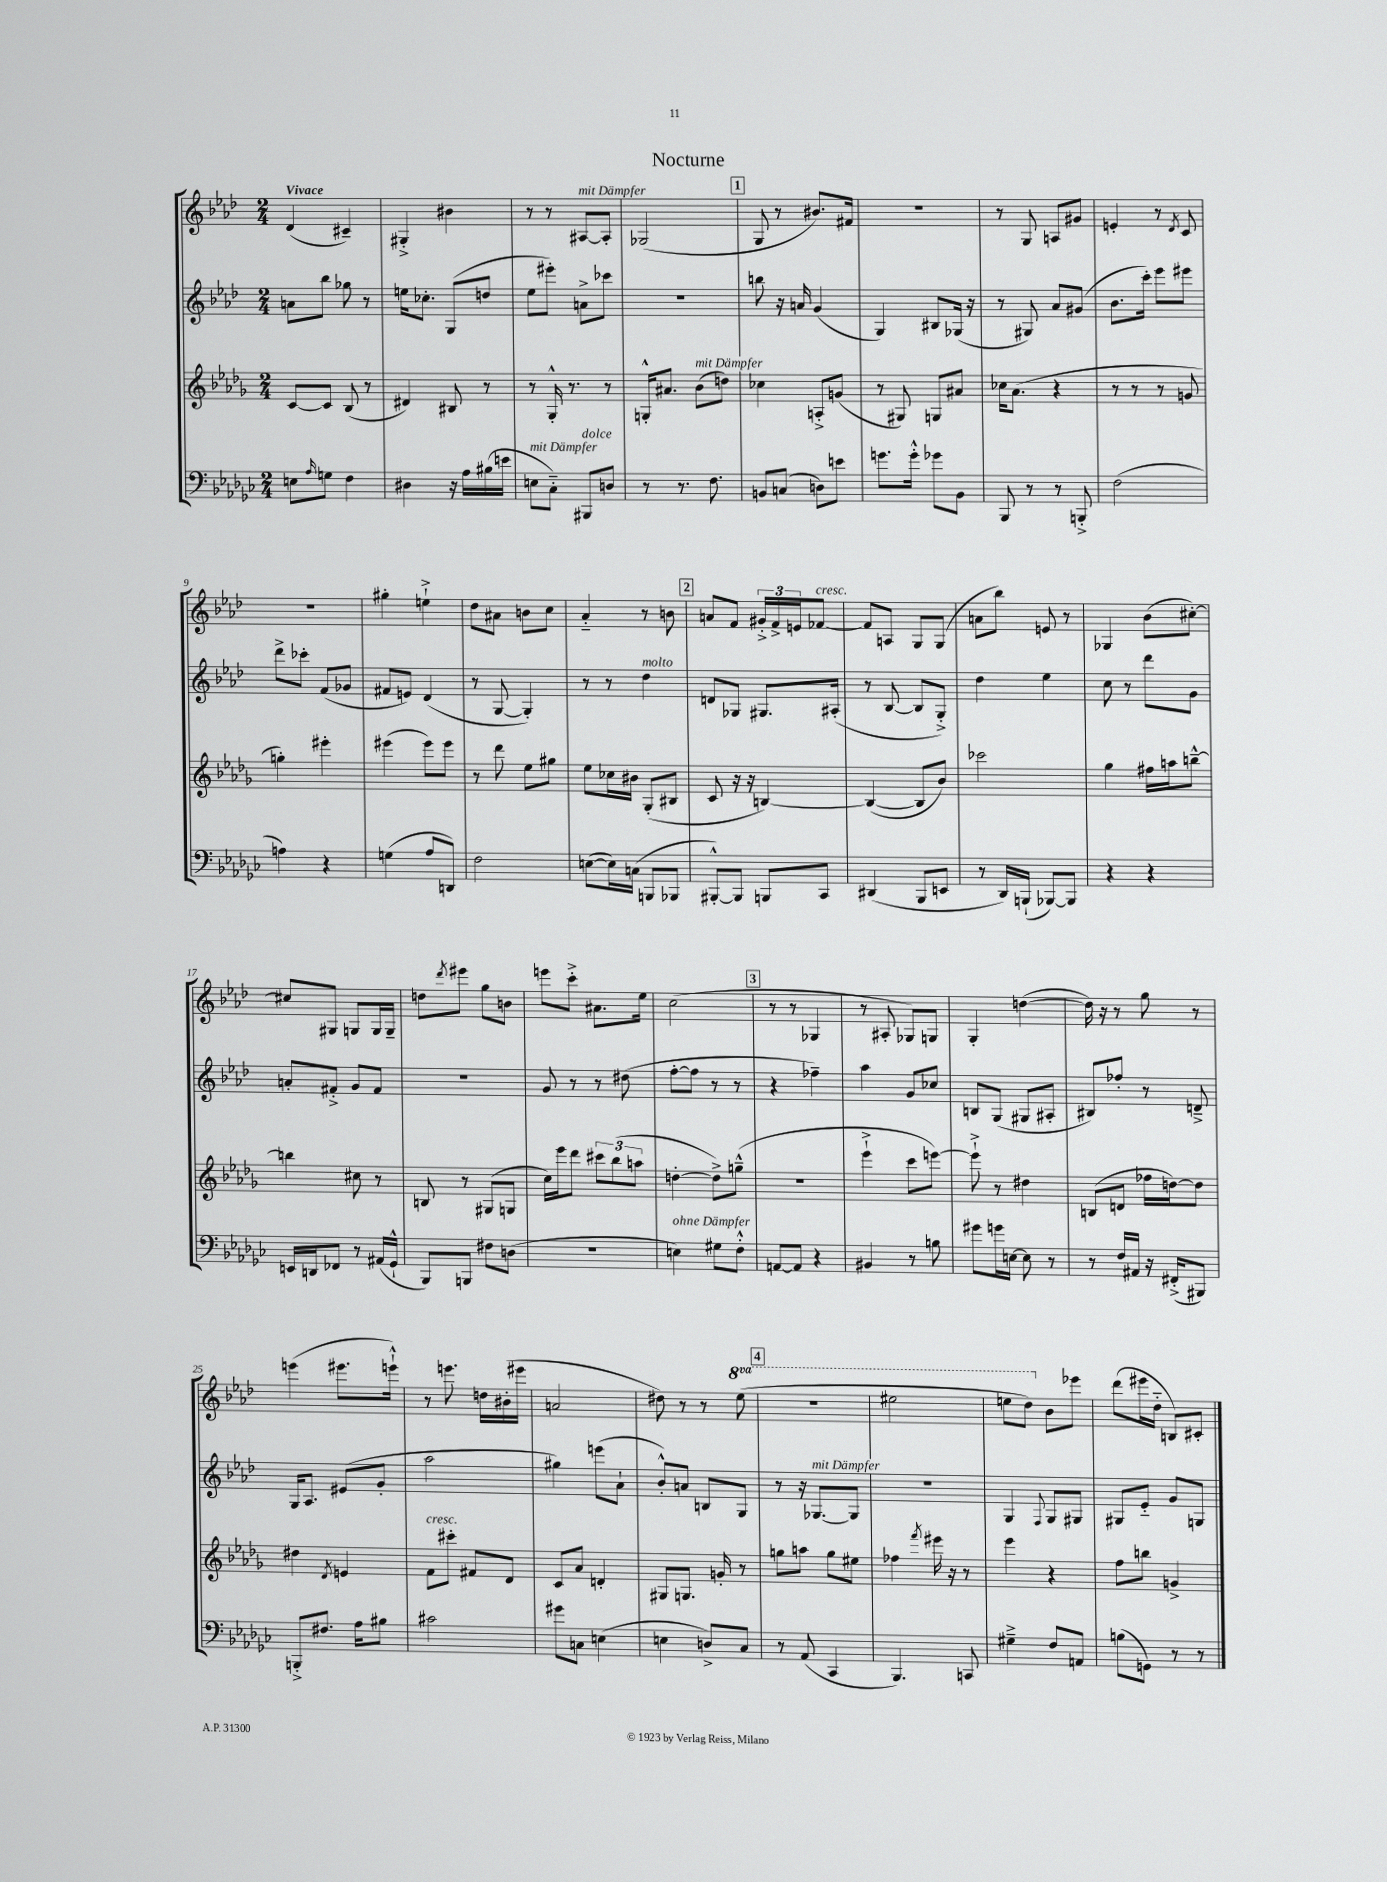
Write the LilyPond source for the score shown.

\header { title = "Nocturne" }
<<
\new StaffGroup <<
\new Staff = "s0" {
    \clef treble \key aes \major \numericTimeSignature \time 2/4 \set Staff.ottavationMarkups = #ottavation-simple-ordinals \tempo "Vivace"
    des'4( cis'4--) |
    gis4-.-> bis'4 |
    r8 r8 ais8~^\markup { \italic "mit Dämpfer" } ais8-. |
    ges2( |
    \mark \markup { \box "1" } g8 r8 bis'8.) fis'16 |
    R2 |
    r8 g8 a8 gis'8 |
    e'4-. r8 \acciaccatura { des'8 } c'8 |
    R2 |
    gis''4-. e''4-!-> |
    des''8 ais'8 b'8 c''8 |
    aes'4-_ r8 b'8 |
    \mark \markup { \box "2" } a'8 f'8 \tuplet 3/2 { gis'16-.-> f'16-> e'16 } fes'8~^\markup { \italic "cresc." } |
    fes'8 a8 g8 g8( |
    a'8 bes''8) e'8 r8 |
    ges4 bes'8( cis''8~-.) |
    cis''8 gis8 g8 g16 g16-- |
    d''8 \acciaccatura { des'''8 } eis'''8 g''8 b'8 |
    e'''8 c'''8-.-> ais'8. ees''16 |
    c''2( |
    \mark \markup { \box "3" } r8 r8 ges4 |
    r8 ais8-. ges8) g8 |
    g4-. d''4~( |
    d''16) r16 r8 g''8 r8 |
    e'''4( eis'''8. e'''16-!-^) |
    r8 e'''8. d''16 bis'16-.( eis'''16 |
    a'2 |
    dis''8) r8 r8 \ottava #1 ees'''8( |
    \mark \markup { \box "4" } r2 |
    eis'''2 |
    e'''8 des'''8) \ottava #0 bes'8 ees'''8 |
    des'''8( eis'''16 des''16-_ b8) cis'8-. \bar "|." |
}
\new Staff = "s1" {
    \clef treble \key aes \major \numericTimeSignature \time 2/4
    a'8 bes''8 ges''8 r8 |
    e''16 ces''8.-. g8( d''8 |
    ees''8 eis'''8-.) a'8-> ces'''8 |
    R2 |
    \mark \markup { \box "1" } b''8 r16 a'16 g'4( |
    g4) bis8 ges16( r16 |
    r8 gis8) aes'8 gis'8( |
    bes'8. c'''16-.) ees'''8 eis'''8 |
    des'''8-> ces'''8-. f'8( ges'8 |
    fis'8 e'8) des'4( |
    r8 g8~ g4-.) |
    r8 r8 des''4^\markup { \italic "molto" } |
    \mark \markup { \box "2" } d'8 ges8 gis8. ais16-.( |
    r8 bes8~ bes8 g8-.->) |
    des''4 ees''4 |
    c''8 r8 des'''8 g'8 |
    a'8-. fis'8-.-> g'8 fis'8 |
    r2 |
    g'8 r8 r8 dis''8( |
    f''8~-. f''8 r8 r8 |
    \mark \markup { \box "3" } r4 fes''4--) |
    aes''4 g'8 ces''8 |
    b8 g8( gis8 ais8-. |
    bis8) fes''8-. r8 d'8---> |
    g16 aes8. eis'8( g'8-. |
    aes''2 |
    gis''4) e'''8( aes'8-! |
    bes'8-.-^) a'8 b8 g8 |
    \mark \markup { \box "4" } r8 r16 ges8.~^\markup { \italic "mit Dämpfer" } ges8 |
    r2 |
    g4 \appoggiatura { f8 } g8 gis8 |
    gis8 ees'8-_ g'8 g8 \bar "|." |
}
\new Staff = "s2" {
    \clef treble \key des \major \numericTimeSignature \time 2/4
    c'8~ c'8 bes8( r8 |
    dis'4) bis8 r8 |
    r8 ges16-.-^ r8. r8 |
    g16-.-^ ais'8. bes'8^\markup { \italic "mit Dämpfer" }( d''8) |
    \mark \markup { \box "1" } ces''4 a8-.-> g'8( |
    r8 gis8) g8 ais'8 |
    ces''16 aes'8.( r4 |
    r8 r8 r8 g'8 |
    g''4-.) eis'''4-. |
    eis'''4( eis'''8) eis'''8 |
    r8 des'''8 ees''8 gis''8 |
    ees''8 ces''16 bis'16 ges8-.( bis8 |
    \mark \markup { \box "2" } c'8 r16 r16 b4~) |
    b4~( b8 bes'8) |
    ces'''2 |
    ges''4 fis''16 a''16 b''8~---^ |
    b''4 cis''8 r8 |
    b8 r8 gis8( g8 |
    c''16) ees'''16 des'''8 \tuplet 3/2 { cis'''8 bes''8( a''8 } |
    d''4~-. d''8->) g''8---^( |
    \mark \markup { \box "3" } r2 |
    ees'''4-!-> c'''8 e'''8~) |
    e'''8-!-> r8 dis''4 |
    b8( d'8 fes''16 d''16~) d''8 |
    dis''4 \acciaccatura { des'8 } e'4 |
    f'8^\markup { \italic "cresc." } cis'''8-. fis'8 des'8 |
    c'8 aes'8 d'4-. |
    gis8 g8. g'16-. r8 |
    \mark \markup { \box "4" } g''8 a''8 g''8 eis''8 |
    fes''4 \acciaccatura { f'''8 } eis'''16 r16 r8 |
    ees'''4 r4 |
    f''8 b''8 g'4-> \bar "|." |
}
\new Staff = "s3" {
    \clef bass \key ges \major \numericTimeSignature \time 2/4
    e8 \grace { aes16 } g8 f4 |
    dis4 r16 aes16 bis16( e'16 |
    e8^\markup { \italic "mit Dämpfer" } ces8-_) bis,,8^\markup { \italic "dolce" } d8 |
    r8 r8. f8. |
    \mark \markup { \box "1" } b,8 c8( d8) e'8 |
    g'8. g'16-.-^ ges'8 bes,8 |
    bes,,8 r8 r8 b,,8-.-> |
    f2( |
    a4) r4 |
    g4( aes8 d,8) |
    f2 |
    e8~( e16) c16( b,,8 bes,,8 |
    \mark \markup { \box "2" } bis,,8~-.-^) bis,,8 b,,8 ces,8 |
    dis,4( bes,,8 e,8 |
    r8 des,16) b,,16-!( bes,,8~) bes,,8 |
    r4 r4 |
    e,16 d,16 fes,8 r8 ais,16( ges,16-!-^ |
    bes,,8) b,,8 fis8 d8( |
    R2 |
    e4^\markup { \italic "ohne Dämpfer" }) gis8 f8-.-^ |
    \mark \markup { \box "3" } a,8~ a,8 r4 |
    bis,4 r8 b8 |
    gis'8 g'16 e16~ e8 r8 |
    r8 f16 ais,16 r16 fis,16-.->( bis,,8) |
    b,,8-.-> fis8. aes16 bis8 |
    cis'2 |
    gis'8 c8 e4( |
    e4 d8->) ces8 |
    \mark \markup { \box "4" } r8 aes,8( ces,4 |
    bes,,4.) c,8 |
    gis4---> f8 a,8 |
    b8( g,8) r8 r8 \bar "|." |
}
>>
>>
